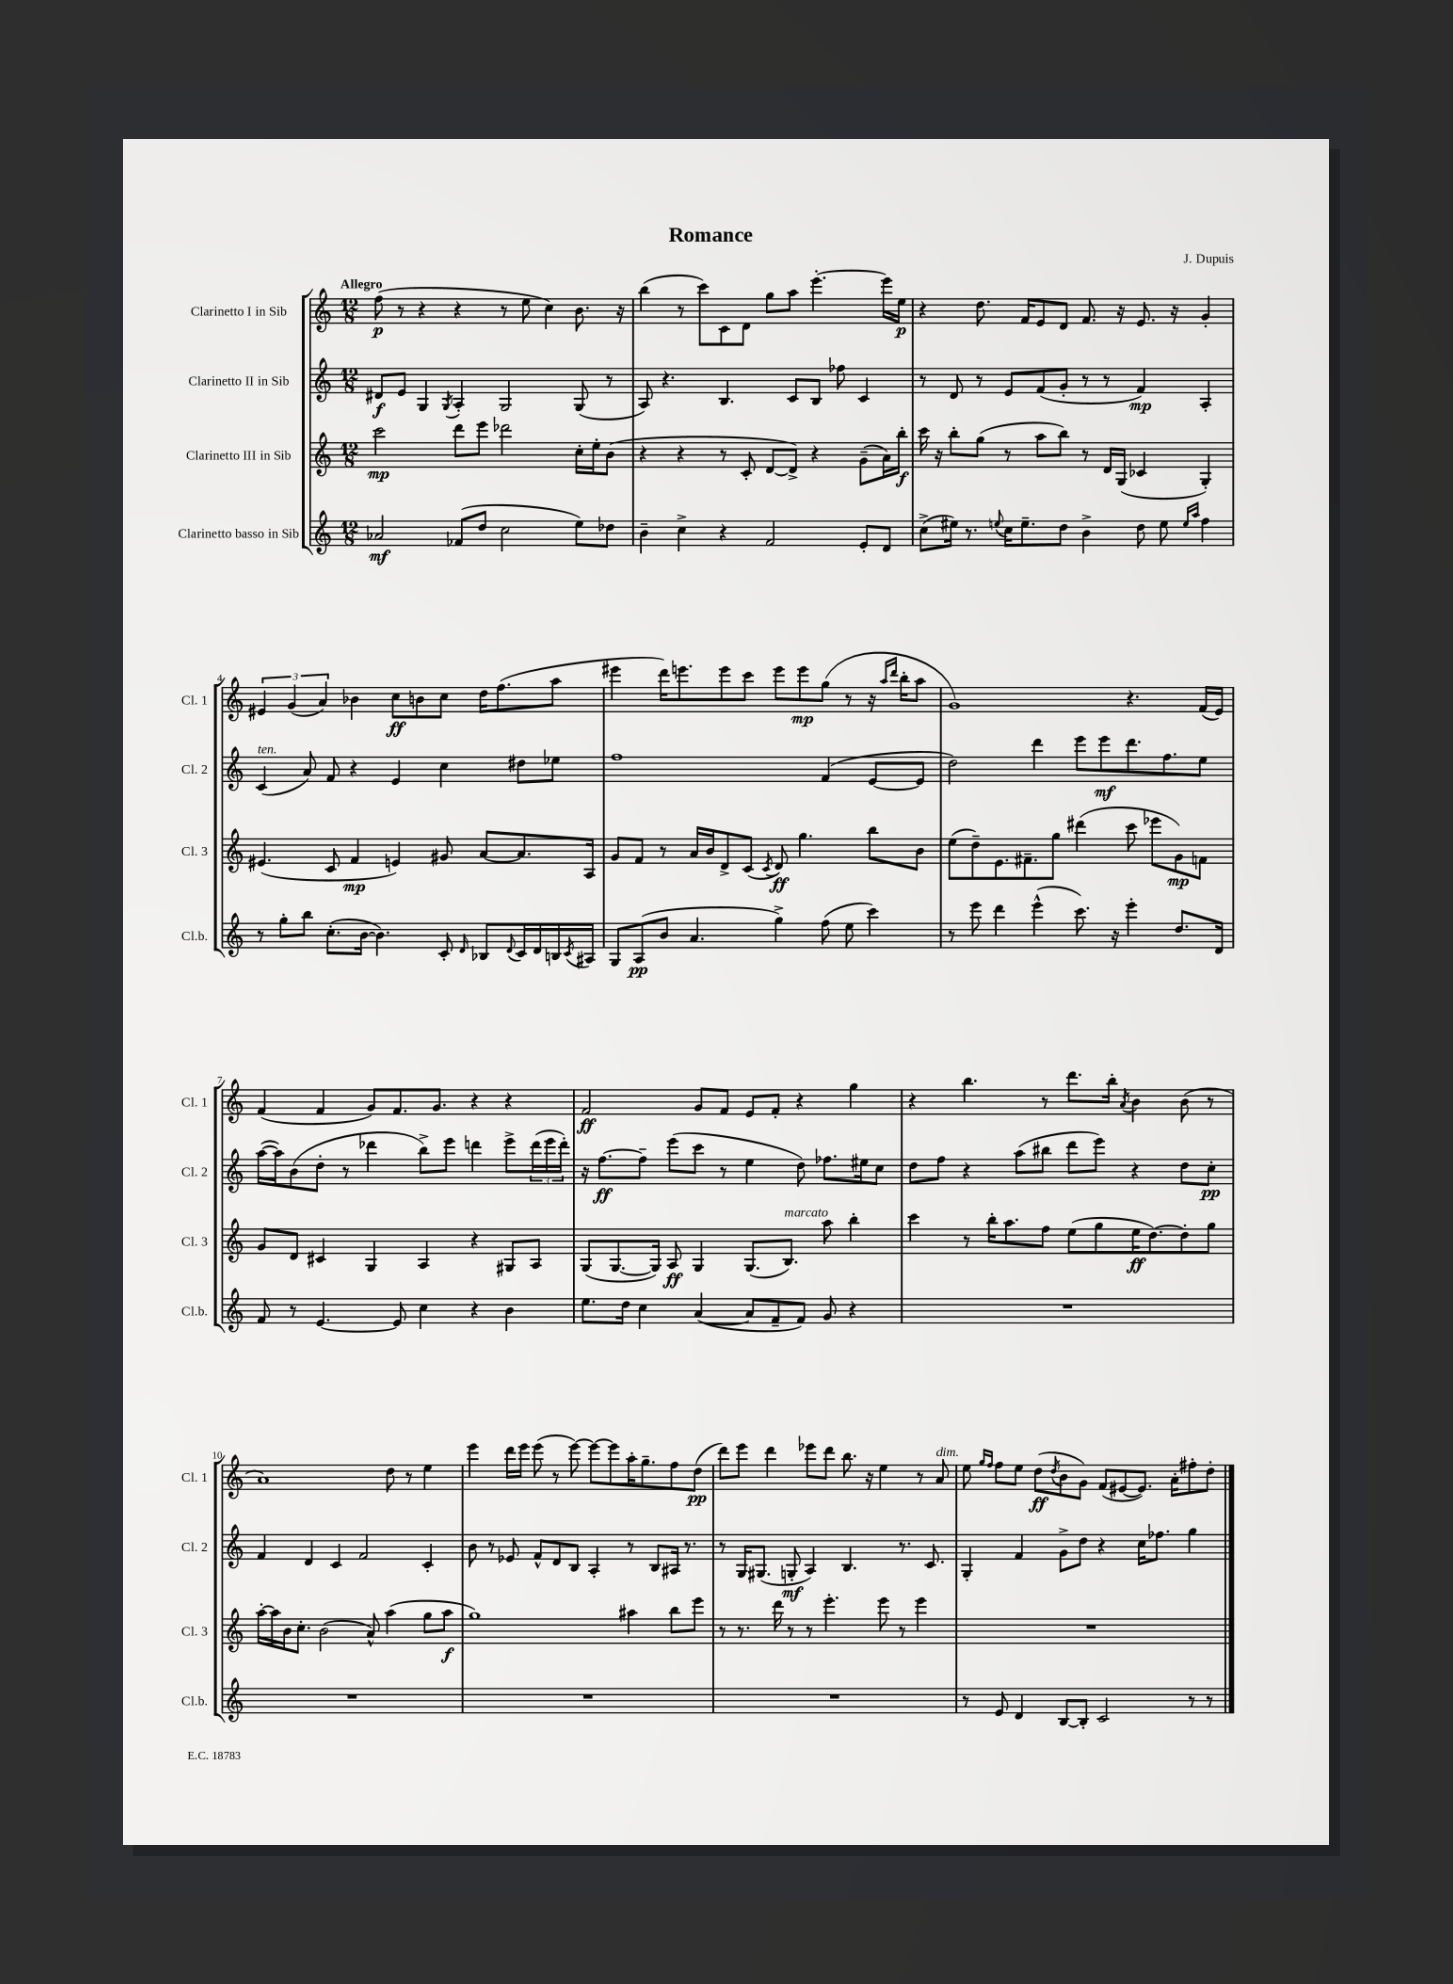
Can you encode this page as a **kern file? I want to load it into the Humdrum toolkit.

**kern	**kern	**kern	**kern
*staff4	*staff3	*staff2	*staff1
*clefG2	*clefG2	*clefG2	*clefG2
*k[]	*k[]	*k[]	*k[]
*M12/8	*M12/8	*M12/8	*M12/8
2a-	2ccc	8d#	(8ff
.	.	8e	8r
.	.	4G	4r
.	.	8qG	.
(8f-	8ddd	4A'	4r
8dd	8eee	.	.
2cc	2ddd-	2G	8r
.	.	.	8ee
.	.	.	4cc)
8ee)	16cc'	(8G	8.b
.	16ee'	.	.
8dd-	(8b	8r	.
.	.	.	16r
=	=	=	=
4b~	4r	8A)	(4bb
.	.	4.r	.
4cc^	4r	.	8r
.	.	.	8ccc)
4r	8r	4.B	8c
.	8c'	.	8d
2f	[8d	.	8gg
.	8d^])	8c	8aa
.	4r	8B	[4.eee'
.	.	8ff-	.
8e'	(8g~	4c	.
8d	16a)	.	16eee]
.	16bb'	.	16ee
=	=	=	=
(8cc^	16ccc	8r	4r
.	16r	.	.
16ee#)	8bb'	8d	.
8.r	.	.	.
.	(8gg	8r	8.dd
8qqee	.	.	.
16cc	8r	8e	.
8.ee~	.	.	16f
.	8aa	(8f	8e
8dd	8bb)	8g'	8d
4b^	8r	8r	8.f
.	16d	8r	.
.	(16G	.	16r
8dd	4c-	4f)	8.e
8ee	.	.	.
.	.	.	16r
16qqee	.	.	.
16qqaa	.	.	.
4ff	4G')	4A'	4g'
=	=	=	=
8r	(4.e#	(4c	6e#
8gg'	.	.	.
.	.	.	(6g
8bb	.	8a)	.
.	.	.	6a)
(8.cc'	8c	8f	.
.	4f	4r	4b-
[16b	.	.	.
4.b])	.	.	.
.	4e)	4e	8cc
.	.	.	8b
8c'	8g#	4cc	8cc
16qqd	.	.	.
8B-	[8a	.	16dd
.	.	.	(8.ff
8qqd	.	.	.
16c	8.a]	8dd#	.
16d	.	.	.
16B	.	8ee-	8aa
8qc	.	.	.
16A#	16A	.	.
=	=	=	=
8G	8g	1ff	4eee#
(8A	8f	.	.
8b	8r	.	16ddd)
.	.	.	8.eee
4.a	16a	.	.
.	16b	.	.
.	8d^	.	8eee
.	(8c	.	8ccc
.	8qc	.	.
4gg^)	8d)	.	8eee
.	4.gg	.	8eee
(8ff	.	(4f	(8gg
8ee	.	.	8r
4ccc)	8bb	[8e	16r
.	.	.	16qqaa
.	.	.	16qqddd
.	.	.	16bb'
.	8b	8e]	8aa
=	=	=	=
8r	(8ee	2dd)	1g)
8eee	8dd~)	.	.
4ddd	8.e	.	.
.	8.f#~	.	.
(4eee^^	.	4ddd	.
.	8gg	.	.
8.ccc)	(4ddd#	8eee	.
.	.	8eee	.
16r	.	.	.
4eee'	8ccc	8.ddd	4.r
.	8eee-	.	.
.	.	8.ff	.
8.dd	8g)	.	.
.	8f	8ee	(16f
16d	.	.	16e)
=	=	=	=
8f	8g	([16aa	(4f
.	.	16aa])	.
8r	8d	(8b	.
[4.e	4c#	8dd'	4f
.	.	8r	.
.	4G	4ddd-	8g)
8e]	.	.	8.f
4cc	4A	8bb^)	.
.	.	.	8.g
.	.	8eee	.
4r	4r	4ddd	4r
4b	8G#	8eee^	4r
.	8A	(24ddd	.
.	.	24eee	.
.	.	24ddd')	.
=	=	=	=
8.ee	(8G	16r	2f
.	.	[8.ff	.
.	[8.G	.	.
16dd	.	.	.
4cc	.	8ff~]	.
.	16G])	.	.
.	8A	(8eee	.
([4a	4G	8ccc	8g
.	.	8r	8f
8a]	(8.G	4ee	8e
8f~	.	.	8f'
.	8.B)	.	.
8f)	.	8dd)	4r
8g	8aa	8.ff-	.
4r	4bb'	.	4gg
.	.	16ee#	.
.	.	8cc	.
=	=	=	=
1.r	4ccc	8dd	4r
.	.	8ff	.
.	8r	4r	4.bb
.	16bb'	.	.
.	8.aa	.	.
.	.	(8aa	.
.	8ff	8bb#	8r
.	(8ee	8ddd	8.ddd
.	8gg	8eee)	.
.	.	.	16bb'
.	.	.	8qa
.	16ee	4r	4b
.	[8.dd)	.	.
.	8dd']	8dd	(8b
.	8gg	8cc'	8r
=	=	=	=
1.r	[16aa'	4f	1a)
.	16aa]	.	.
.	16b	.	.
.	8.cc'	.	.
.	.	4d	.
.	(2b	.	.
.	.	4c	.
.	.	2f	.
.	8a^^)	.	.
.	(4aa	.	8dd
.	.	.	8r
.	8gg	4c'	4ee
.	8aa	.	.
=	=	=	=
1.r	1gg)	8b	4eee
.	.	8r	.
.	.	8e-	16ddd
.	.	.	16eee
.	.	8f^^	(8eee
.	.	8d	8r
.	.	8B	[8eee)
.	.	4A'	8eee_
.	.	.	8eee]
.	4aa#	8r	16aa'
.	.	.	8.gg~
.	.	8B	.
.	8bb	16A#	8ff
.	.	8.r	.
.	8eee	.	(8dd
=	=	=	=
1.r	8r	8r	8ddd)
.	8.r	16G	8eee
.	.	(8.G#	.
.	.	.	4ddd
.	16ddd	.	.
.	8r	8G'	.
.	8r	4A)	8eee-
.	4.eee'	.	8ddd
.	.	4.B	8.bb
.	.	.	16r
.	8eee	.	4ee
.	8r	8.r	.
.	4eee	.	8r
.	.	8.c	.
.	.	.	8a
=	=	=	=
8r	1.r	4G'	8ee
.	.	.	16qqgg
.	.	.	16qqff
8e	.	.	8ff
4d	.	4f	8ee
.	.	.	(8dd
.	.	.	8qdd
[8B	.	8g^	8b
8B']	.	8dd	8g)
2c	.	4r	(8f
.	.	.	[8e#
.	.	16cc	8.e#])
.	.	8.ff-	.
.	.	.	16a'
8r	.	4gg	8ff#'
8r	.	.	8dd'
==	==	==	==
*-	*-	*-	*-
